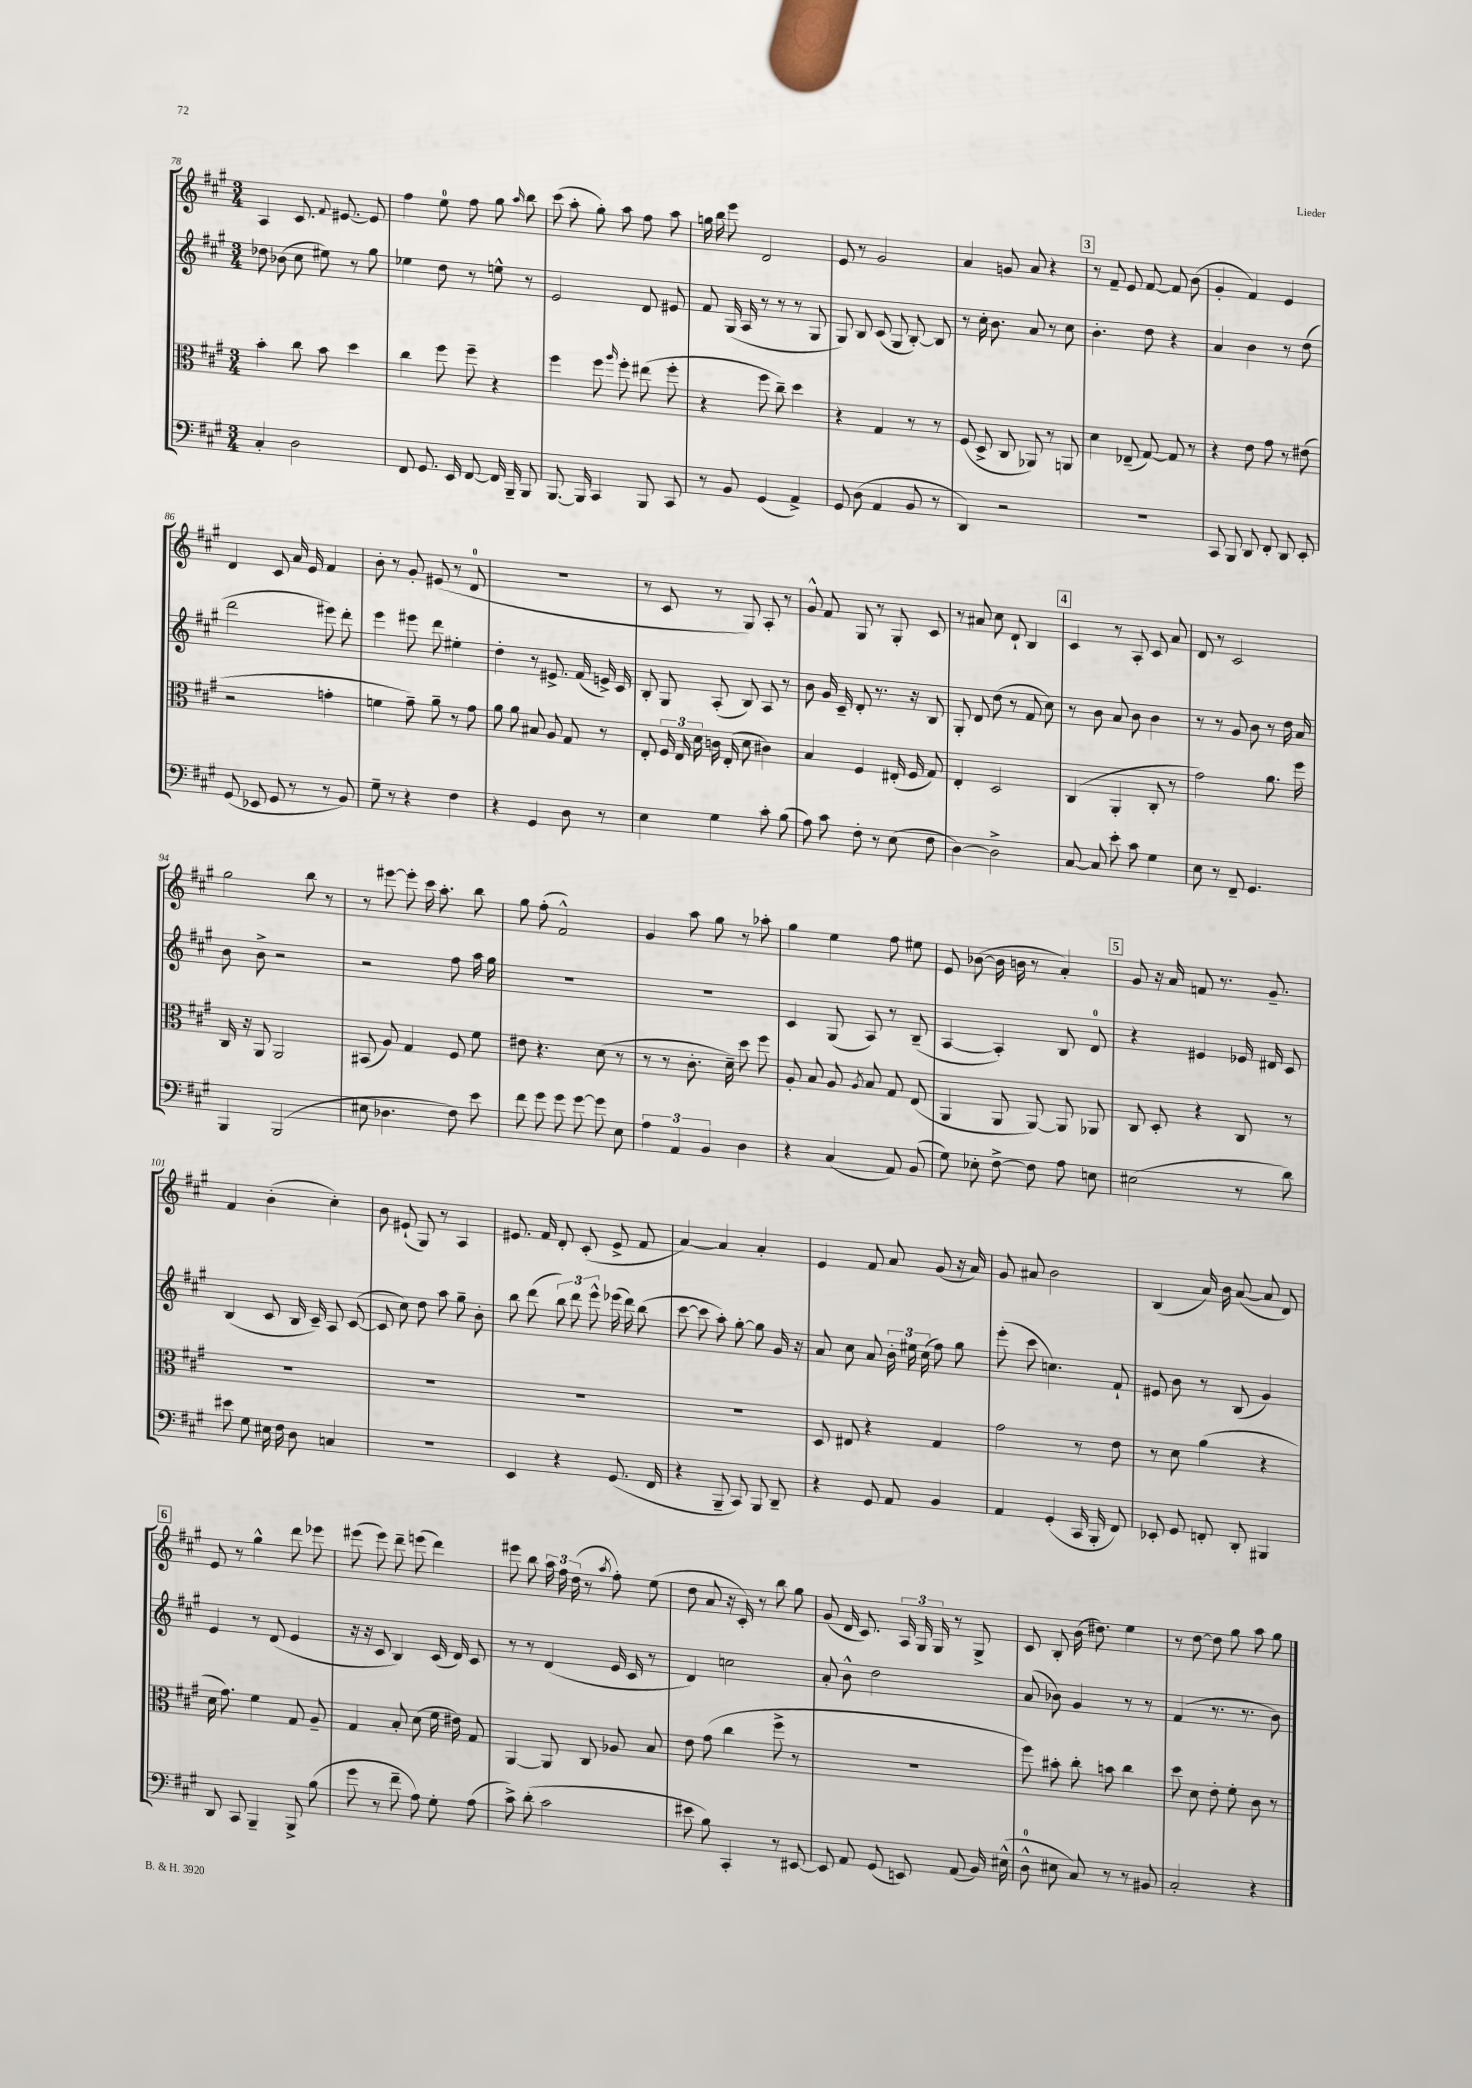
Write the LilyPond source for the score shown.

<<
\new StaffGroup <<
\new Staff = "s0" {
    \clef treble \key a \major \numericTimeSignature \time 3/4
    \autoBeamOff a4 cis'8. \appoggiatura { fis'8 } eis'8.~ eis'8 |
    fis''4 e''8-0 fis''8 gis''8 \grace { a''16 } b''8 |
    cis'''8( a''8-. gis''8-.) a''8 fis''8 a''8 |
    g''16 b''16 e'''8 d'2 |
    e'8 r8 gis'2 |
    a'4 g'8 a'8 r4 |
    \mark \markup { \box "3" } r8 fis'8-- e'8 fis'8~ fis'8 b'8( |
    gis'4-. fis'4) e'4 |
    d'4 cis'8 a'16 e'16 fis'4 |
    b'8-. r8 gis'8-. eis'8( r8 d'8-0 |
    R2. |
    r8 cis'8 r8 gis8) a8-. r8 |
    gis'8-^ fis'8 gis8 r8 gis8-. cis'8 |
    r8 ais'8 cis''8 d'8-! b4 |
    \mark \markup { \box "4" } cis'4 r8 a8-. cis'8 a'8 |
    d'8 r8 cis'2 |
    gis''2 b''8 r8 |
    r8 eis'''8~ eis'''8-. cis'''16 a''8.-. b''8 |
    gis''8 fis''8-.( fis'2-^) |
    gis'4 a''8 gis''8 r8 aes''8-. |
    gis''4 e''4 fis''8 eis''8 |
    e'8 bes'8~( bes'16 b'16 r8 a'4-.) |
    \mark \markup { \box "5" } gis'8 r16 a'16 f'8 r8. gis'8.-- |
    fis'4 b'4-.( cis''4-.) |
    b'8 eis'8-!( gis8) r8 a4 |
    eis'8. fis'16 d'8-. cis'8-.( eis'8-> fis'8 |
    a'4~) a'4 a'4-. |
    e'4 fis'8 a'8 gis'8( r16 a'16) |
    gis'8 ais'8 b'2 |
    b4( a'16) b'16 a'8~( a'8 d'8) |
    \mark \markup { \box "6" } e'8 r8 gis''4-^ d'''8 ees'''8 |
    eis'''8( eis'''8) d'''8-- e'''8( d'''4) |
    eis'''8 b''8 \tuplet 3/2 { a''16 fis''16 d''16( } r8 \acciaccatura { a''8 } fis''8-.) e''8( |
    d''8 a'8 r16 cis'16-.) r8 b''8 gis''8 |
    gis'8( d'16 cis'8.) \tuplet 3/2 { a16 gis16 gis16 } r8 gis8-> |
    cis'8 b8-. b'16( dis''8.) e''4 |
    r8 d''8~ d''8 gis''8 a''8 gis''8 \bar "|." |
}
\new Staff = "s1" {
    \clef treble \key a \major \numericTimeSignature \time 3/4
    \autoBeamOff des''8 bes'8( cis''8 eis''8) r8 gis''8 |
    ees''4 d''8 r8 e''8-^ r8 |
    e'2 d'8 eis'8 |
    fis'8 gis16( a16 r8 r8 r8 gis8 |
    gis8) b8 cis'8( gis8 b8~-.) b8 |
    r8 cis''16-. b'8. a'8 r8 cis''8 |
    \mark \markup { \box "3" } b'4.-. d''8 r4 |
    a'4 b'4 r8 d''8( |
    d'''2 eis'''8) d'''8-. |
    e'''4 eis'''8 d'''8 eis''4-. |
    d''4-. r8 eis'8.-> fis'16( e'16->) cis'16 |
    b8-. gis8 a8-.( b8) a8 r8 |
    b'8 gis'16 cis'16-- d'8-. r8. r16 b8 |
    gis8-. d'8 d''8( r8 fis'8 cis''8) |
    \mark \markup { \box "4" } r8 b'8 a'8 b'8 b'4 |
    r8 r8 gis'8 b'8 r8 d''16 a'16 |
    b'8 b'8-> r2 |
    r2 fis''8 a''16 gis''16 |
    R2. |
    R2. |
    cis'4 gis8( a8) r8 b8--( |
    a4~ a4-.) b8 d'8-0 |
    \mark \markup { \box "5" } r4 eis'4 ees'16 dis'16 cis'8 |
    b4( cis'8 b16 cis'16--) a8 cis'8~( |
    cis'8 cis''8) d''8 a''8 gis''8-- b'8-. |
    b''8 d'''8( \tuplet 3/2 { b''8) d'''8 e'''8-^ } ees'''16( d'''16) b''8( |
    cis'''8~ cis'''8 a''8-.) gis''8~-. gis''8 gis'16 r16 |
    a'8 cis''8 a'8 \tuplet 3/2 { b'16-. eis''16 cis''16( } fis''8) gis''8 |
    e'''8-.( cis'''8 c''4.) fis'8-! |
    eis'8 b'8 r8 b8( gis'4) |
    \mark \markup { \box "6" } e'4 r8 d'8( e'4 |
    r16 r16 cis'8 b4) cis'16( d'16) cis'8 |
    r8 r8 d'4( e'16 cis'16 r8 |
    d'4) c''2 |
    a'8-. b'8-^ d''2 |
    a'8( bes'8) gis'4 r8 r8 |
    fis'4( r8. r8. b'8) \bar "|." |
}
\new Staff = "s2" {
    \clef alto \key a \major \numericTimeSignature \time 3/4
    \autoBeamOff b'4-. cis''8 b'8 d''4 |
    cis''4 fis''8 fis''8-- r4 |
    fis''4 fis''8 \grace { a''16 } fis''8-. eis''8( fis''8-. |
    r4 fis''8 cis''8--) d''4 |
    r4 gis4 r8 r8 |
    fis8( d8-> cis8 aes,8) r8 a,8 |
    \mark \markup { \box "3" } d'4 ees8--( gis8~) gis8 r8 |
    r4 e'8 gis'8 r8 eis'8( |
    r2 g'4-. |
    f'4 gis'8--) a'8-- r8 gis'8 |
    a'8 a'8 bis8 a8 gis8 r8 |
    e8-. \tuplet 3/2 { fis16 e16 d'16 } c'16 e16-.( d'8 cis'4) |
    b4 fis4 eis16-.( fis16 gis8) |
    e4-. d2 |
    \mark \markup { \box "4" } cis4( a,4-. cis8-. r8 |
    gis'2) a'8. fis''16 |
    cis16 r16 a,8 a,2 |
    bis,8( a8) gis4 fis8 fis'8 |
    eis'8 r4. d'8( r8 |
    r8 r8 cis'8.-. d'16--) d''8 fis''8 |
    a8-. b8 a8 \acciaccatura { a8 } b8 gis8 e8( |
    a,4 a,8 a,8~) a,8 aes,8 |
    \mark \markup { \box "5" } cis8 d8-. r4 cis8 r8 |
    R2. |
    R2. |
    R2. |
    R2. |
    d8 eis8 r4 gis4 |
    gis'2 r8 e'8 |
    r8 d'8 a'4( r4 |
    \mark \markup { \box "6" } d'16 gis'8.) fis'4 gis8 a8-- |
    gis4 b8-. d'8( fis'16 eis'16) gis8 |
    a,4~ a,8 cis8 aes8 b8 |
    e'8 gis'8( cis''4 fis''8-> r8 |
    r2. |
    fis''8) bis'8-. cis''8-. b'8 cis''4 |
    d''8 d'8 e'8-. fis'8-. cis'8 r8 \bar "|." |
}
\new Staff = "s3" {
    \clef bass \key a \major \numericTimeSignature \time 3/4
    \autoBeamOff cis4-. d2 |
    fis,8 gis,8. e,16 fis,8~ fis,16 b,,16-- b,,8 |
    b,,8.~ b,,16 cis,4 b,,8 cis,8 |
    r8 b,8 gis,4( a,4->) |
    gis,8 d8( a,4 b,8 r8 |
    d,4) r2 |
    \mark \markup { \box "3" } R2. |
    cis,8 b,,8 d,8 fis,8-. d,8 e,8-. |
    gis,8( ees,8 gis,8 r8 r8 b,8) |
    gis8-- r8 r4 fis4 |
    r4 gis,4 d8 r8 |
    e4 gis4 cis'8-. b8( |
    a8) cis'8 fis8-. r8 e8( fis8 |
    d4~) d2-> |
    \mark \markup { \box "4" } cis8~ cis8 e'8-. cis'8 gis4 |
    e8 r8 fis,8-- gis,4. |
    b,,4 b,,2( |
    eis8 des4. fis8) e'8 |
    fis'8 gis'8 gis'8 gis'8~ gis'8 e8 |
    \tuplet 3/2 { a4 a,4 b,4 } d4 |
    r4 cis4( a,8) b,8( |
    gis8) ees8-. fis8~-> fis8 a8 e8 |
    \mark \markup { \box "5" } eis2( r8 d'8) |
    eis'8 gis8 eis16 fis16 d8 c4 |
    R2. |
    e,4 r4 gis,8.( fis,16 |
    r4 b,,8-- cis,8) b,,8 d,8-- |
    r4 gis,8 a,8 b,4 |
    a,4 gis,4-.( cis,16 b,,16-. fis,8) |
    ees,8-. gis,8 f,8-. d,8-. bis,,4 |
    \mark \markup { \box "6" } d,8 cis,8 b,,4-- b,,8-> b8( |
    gis'8 r8 fis'8-- a8) gis8-. a8( |
    cis'8->) d'8-.( cis'2 |
    eis'8 b8) cis,4-. r8 eis,8~ |
    eis,8 a,8 gis,8( e,8) a,8( b,16) eis16-^( |
    d8-0-^ eis8 cis8) r8 r8 bis,8 |
    cis2-. r4 \bar "|." |
}
>>
>>
\layout { \context { \Score currentBarNumber = #78 } }
